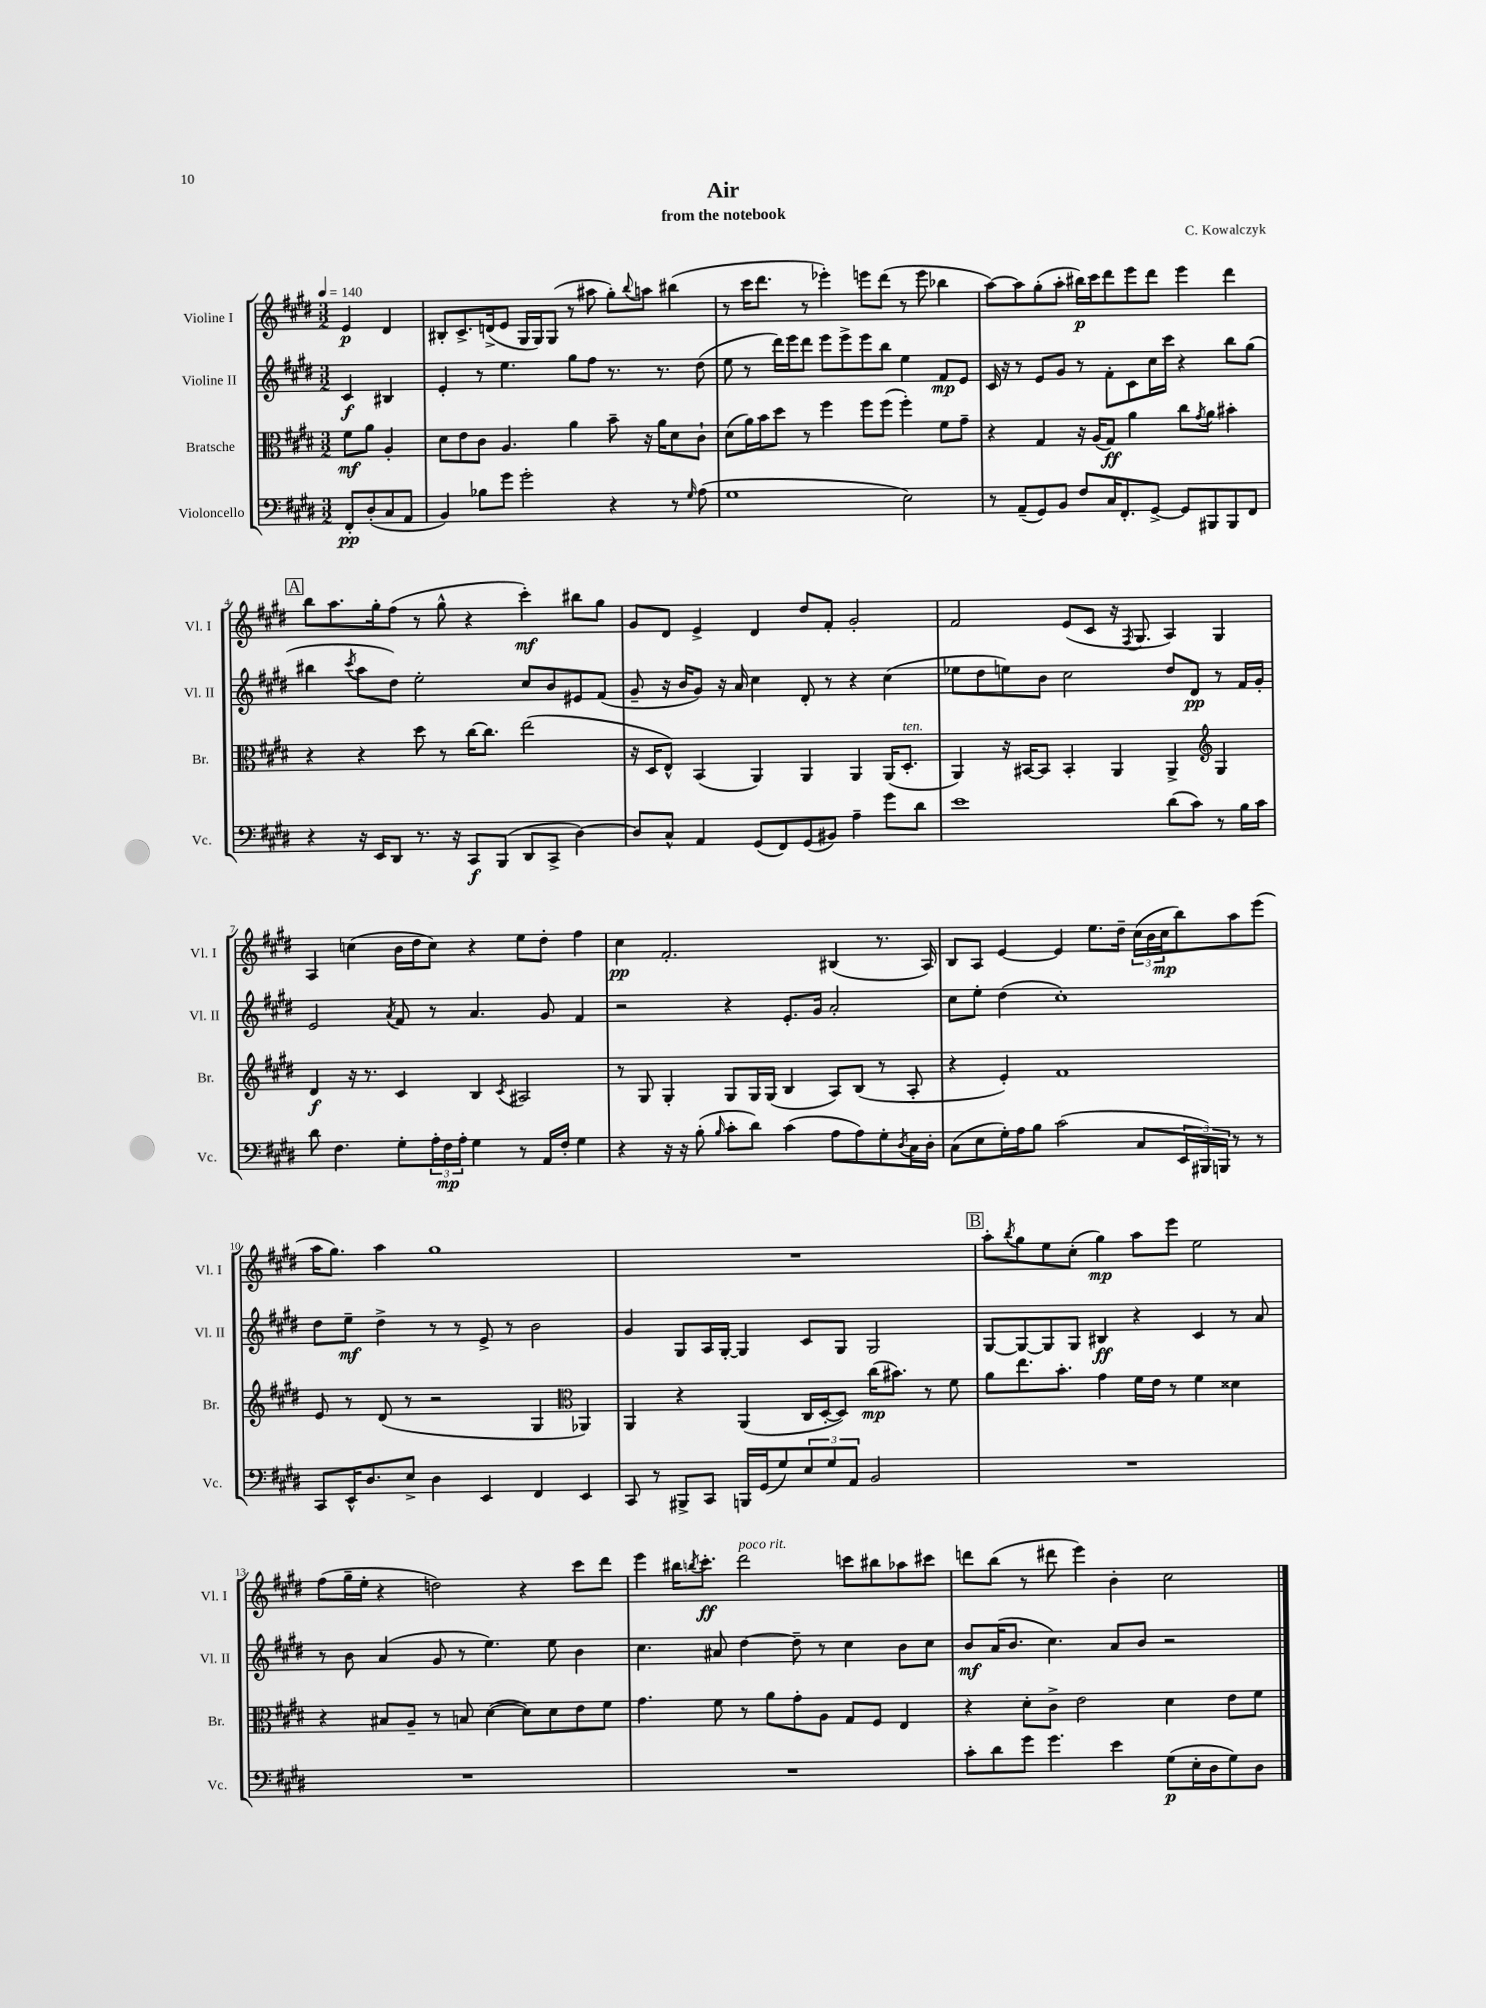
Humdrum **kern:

**kern	**dynam	**kern	**dynam	**kern	**dynam	**kern	**dynam
*part4	*part4	*part3	*part3	*part2	*part2	*part1	*part1
*staff4	*staff4	*staff3	*staff3	*staff2	*staff2	*staff1	*staff1
*I"Violoncello	*	*I"Bratsche	*	*I"Violine II	*	*I"Violine I	*
*I'Vc.	*	*I'Br.	*	*I'Vl. II	*	*I'Vl. I	*
*clefF4	*	*clefC3	*	*clefG2	*	*clefG2	*
*k[f#c#g#d#]	*	*k[f#c#g#d#]	*	*k[f#c#g#d#]	*	*k[f#c#g#d#]	*
*M3/2	*	*M3/2	*	*M3/2	*	*M3/2	*
*MM140	*	*MM140	*	*MM140	*	*MM140	*
=	=	=	=	=	=	=	=
8FF#'/L	pp	8f#\L	mf	4c#/	f	4e/	p
(8D#'/	.	8a\J	.	.	.	.	.
8C#/	.	4A'/	.	4B#X/	.	4d#/	.
8AA/J	.	.	.	.	.	.	.
=1	=1	=1	=1	=1	=1	=1	=1
4BB/)	.	8d#\L	.	4e'/	.	8B#X'/L	.
.	.	8e\	.	.	.	8.c#^/	.
8B-X\L	.	8c#\J	.	8r	.	.	.
.	.	.	.	.	.	(16dn^/k	.
8g#\J	.	4.A/	.	4.ee\	.	8e/J	.
2g#'\	.	.	.	.	.	16G#/LL	.
.	.	.	.	.	.	16G#/J)	.
.	.	.	.	.	.	(8G#/J	.
.	.	4a\	.	8gg#\L	.	8r	.
.	.	.	.	8ff#\J	.	8aa#X\	.
4r	.	8b~\	.	8.r	.	8gg#'\L)	.
.	.	.	.	.	.	8qqbb/	.
.	.	16r	.	.	.	8aan\J	.
.	.	16a\KL	.	8.r	.	.	.
8r	.	8d#\	.	.	.	(4bb#X\	.
16qqG#/	.	.	.	.	.	.	.
(8A\	.	8c#`\J	.	(8dd#\	.	.	.
=2	=2	=2	=2	=2	=2	=2	=2
1G#	.	(8d#\L	.	8ee\	.	8r	.
.	.	16a\L)	.	8r	.	16ccc#\KL	.
.	.	16b\J	.	.	.	8.ddd#\J	.
.	.	8dd#\J	.	16ddd#\LL)	.	.	.
.	.	.	.	16eee\J	.	.	.
.	.	8r	.	8ddd#\J	.	8r	.
.	.	4ff#\	.	8eee\L	.	4eee-X'\)	.
.	.	.	.	8eee^\	.	.	.
.	.	8ff#\L	.	8eee\	.	8eeen\L	.
.	.	(8ff#\J	.	8bb\J	.	(8ddd#\J	.
2E\)	.	4ff#'\)	.	4ee\	.	8r	.
.	.	.	.	.	.	8eee\	.
.	.	8f#\L	.	8f#/L	mp	4bb-X\	.
.	.	8g#~\J	.	8e/J	.	.	.
=3	=3	=3	=3	=3	=3	=3	=3
8r	.	4r	.	16c#/	.	[8aa\L)	.
.	.	.	.	16r	.	.	.
(8AA~/L	.	.	.	8r	.	8aa\]	.
8GG#/)	.	4G#/	.	8e/L	.	(8gg#'\	.
8BB/J	.	.	.	8g#/J	.	8aa'\J	.
8F#/L	.	16r	.	8r	.	16bb#X\LL)	p
.	.	(16A/KL	.	.	.	16ccc#\J	.
16C#/K	.	8G#/J)	ff	8f#'\L	.	8ddd#\	.
8.FF#'/	.	.	.	.	.	.	.
.	.	4a\	.	8c#\	.	8eee\	.
[8GG#^/J	.	.	.	16cc#\L	.	8ddd#\J	.
.	.	.	.	16ccc#\JJ	.	.	.
8GG#/L]	.	8cc#\L	.	4r	.	4eee\	.
.	.	8qg#/	.	.	.	.	.
8BBB#X/	.	8a\J	.	.	.	.	.
8BBB#/	.	4b#X'\	.	8bb\L	.	4ddd#\	.
8FF#/J	.	.	.	(8gg#\J	.	.	.
!!LO:LB:g=z
!!LO:REH:place=s1:t=A
=4	=4	=4	=4	=4	=4	=4	=4
4r	.	4r	.	4bb#X\	.	8bb\L	.
.	.	.	.	.	.	8.aa\	.
.	.	.	.	8qccc#/	.	.	.
16r	.	4r	.	8aa\L	.	.	.
16EE/KL	.	.	.	.	.	16gg#'\k	.
8DD#/J	.	.	.	8dd#\J)	.	(8ff#\J	.
8.r	.	8dd#\	.	2ee'\	.	8r	.
.	.	8r	.	.	.	8gg#^^\	.
16r	.	.	.	.	.	.	.
8CC#/L	f	[16cc#\KL	.	.	.	4r	.
.	.	8.cc#\J]	.	.	.	.	.
(8BBB/J	.	.	.	.	.	.	.
8DD#/L	.	(2ee\	.	8cc#/L	.	4ccc#'\)	mf
8CC#^/J	.	.	.	8b/	.	.	.
[4D#\)	.	.	.	8e#X/	.	8bb#X\L	.
.	.	.	.	(8f#/J	.	8gg#\J	.
=5	=5	=5	=5	=5	=5	=5	=5
8D#/L]	.	16r	.	8g#~/	.	8g#/L	.
.	.	16D#/KL	.	.	.	.	.
8C#^^/J	.	8E^^/J)	.	16r	.	8d#/J	.
.	.	.	.	16b/KL	.	.	.
4AA/	.	(4BB/	.	8g#/J)	.	4e^/	.
.	.	.	.	16r	.	.	.
.	.	.	.	16a/	.	.	.
(8GG#/L	.	4AA/)	.	4cc#\	.	4d#/	.
8FF#/)	.	.	.	.	.	.	.
(8GG#/	.	4AA/	.	8d#'/	.	8dd#/L	.
8BB#X/J)	.	.	.	8r	.	8f#'/J	.
4A~\	.	4AA/	.	4r	.	2g#'/	.
8g#\L	.	(16AA/KL	.	(4cc#\	.	.	.
!	!	!LO:TX:a:i:t=ten.	!	!	!	!	!
.	.	8.D#'/J	.	.	.	.	.
8d#\J	.	.	.	.	.	.	.
=6	=6	=6	=6	=6	=6	=6	=6
1e	.	4AA/)	.	8ee-X\L	.	2f#/	.
.	.	.	.	8dd#\	.	.	.
.	.	16r	.	8een\)	.	.	.
.	.	[16BB#X/KL	.	.	.	.	.
.	.	8BB#/J]	.	8b\J	.	.	.
.	.	4BB#'/	.	2cc#\	.	(8e/L	.
.	.	.	.	.	.	8c#/J	.
.	.	4AA/	.	.	.	16r	.
.	.	.	.	.	.	8qF#/	.
.	.	.	.	.	.	8.G#/	.
(8d#\L	.	4AA^/	.	8dd#/L	.	4A/)	.
8c#\J)	.	.	.	8d#/J	pp	.	.
*	*	*clefG2	*	*	*	*	*
8r	.	4G#/	.	8r	.	4G#/	.
16B\LL	.	.	.	16f#/LL	.	.	.
16c#\JJ	.	.	.	16g#'/JJ	.	.	.
!!LO:LB:g=z
=7	=7	=7	=7	=7	=7	=7	=7
8d#\	.	4d#/	f	2e/	.	4A/	.
4.F#\	.	.	.	.	.	.	.
.	.	16r	.	.	.	(4ccn\	.
.	.	8.r	.	.	.	.	.
.	.	.	.	8qa/	.	.	.
8G#'\L	.	4c#/	.	8f#/	.	16b\LL	.
.	.	.	.	.	.	16dd#\J	.
24A'\L	.	.	.	8r	.	8cc\J)	.
24F#\	mp	.	.	.	.	.	.
24A'\JJ	.	.	.	.	.	.	.
4G#\	.	4B/	.	4.a/	.	4r	.
.	.	8qc#/	.	.	.	.	.
8r	.	2A#X/	.	.	.	8ee\L	.
16AA/LL	.	.	.	8g#/	.	8dd#'\J	.
16F#'/JJ	.	.	.	.	.	.	.
4G#\	.	.	.	4f#/	.	4ff#\	.
=8	=8	=8	=8	=8	=8	=8	=8
4r	.	8r	.	2r	.	4cc#\	pp
.	.	8G#/	.	.	.	.	.
16r	.	4G#'/	.	.	.	2.f#'/	.
16r	.	.	.	.	.	.	.
(8B'\	.	.	.	.	.	.	.
16qqB/	.	.	.	.	.	.	.
8c#'\L	.	8G#/L	.	4r	.	.	.
8d#\J)	.	16G#/L	.	.	.	.	.
.	.	(16G#/JJ	.	.	.	.	.
(4c#\	.	4B/	.	8.e'/L	.	.	.
.	.	.	.	16g#/Jk	.	.	.
8A\L	.	8A/L)	.	2a'/	.	(4B#X/	.
8A\)	.	(8B/J	.	.	.	.	.
8G#'\	.	8r	.	.	.	8.r	.
8qD#/	.	.	.	.	.	.	.
16C#\L	.	8A'/	.	.	.	.	.
16D#'\JJ	.	.	.	.	.	16A/)	.
=9	=9	=9	=9	=9	=9	=9	=9
(8C#\L	.	4r	.	8cc#\L	.	8B/L	.
8E\	.	.	.	8ee'\J	.	8A/J	.
16G#'\L)	.	4e'/)	.	(4dd#\	.	[4e/	.
16A\J	.	.	.	.	.	.	.
8B\J	.	.	.	.	.	.	.
(2c#\	.	1f#	.	1cc#')	.	4e/]	.
.	.	.	.	.	.	8.ee\L	.
.	.	.	.	.	.	16dd#~\Jk	.
8C#/L	.	.	.	.	.	(24cc#\LL	.
.	.	.	.	.	.	24b\	.
.	.	.	.	.	.	24cc#\J	mp
24EE/L	.	.	.	.	.	8bb\)	.
24BBB#X/)	.	.	.	.	.	.	.
24BBBn/JJ	.	.	.	.	.	.	.
8r	.	.	.	.	.	8aa\	.
8r	.	.	.	.	.	(8eee\J	.
!!LO:LB:g=z
=10	=10	=10	=10	=10	=10	=10	=10
8CC#/L	.	8e/	.	8dd#\L	.	16aa\KL	.
.	.	.	.	.	.	8.gg#\J)	.
16EE^^/K	.	8r	.	8ee~\J	mf	.	.
8.D#/	.	.	.	.	.	.	.
.	.	(8d#/	.	4dd#^\	.	4aa\	.
8E^/J	.	8r	.	.	.	.	.
4D#\	.	2r	.	8r	.	1gg#	.
.	.	.	.	8r	.	.	.
4EE/	.	.	.	8e^/	.	.	.
.	.	.	.	8r	.	.	.
4FF#/	.	4G#/	.	2b\	.	.	.
*	*	*clefC3	*	*	*	*	*
4EE/	.	4AA-X/)	.	.	.	.	.
=11	=11	=11	=11	=11	=11	=11	=11
8CC#/	.	4AA/	.	4g#/	.	1.r	.
8r	.	.	.	.	.	.	.
8BBB#X^/L	.	4r	.	8G#/L	.	.	.
8CC#/J	.	.	.	16A/L	.	.	.
.	.	.	.	[16G#'/JJ	.	.	.
16BBBn/LL	.	(4AA/	.	4G#/]	.	.	.
(16GG#/J	.	.	.	.	.	.	.
8G#/)	.	.	.	.	.	.	.
12E/	.	16C#/LL	.	8c#/L	.	.	.
.	.	[16D#'/J	.	.	.	.	.
12G#/	.	.	.	.	.	.	.
.	.	8D#/J])	.	8G#/J	.	.	.
12AA/J	.	.	.	.	.	.	.
2BB/	.	(16cc#\KL	mp	2G#/	.	.	.
.	.	8.b#X\J)	.	.	.	.	.
.	.	8r	.	.	.	.	.
.	.	8f#\	.	.	.	.	.
!!LO:REH:place=s1:t=B
=12	=12	=12	=12	=12	=12	=12	=12
1.r	.	8a\L	.	[8G#/L	.	8aa'\L	.
.	.	.	.	.	.	8qbb/	.
.	.	8.ee\	.	8G#/_	.	8gg#\	.
.	.	.	.	8G#/]	.	8ee\	.
.	.	8.b'\J	.	.	.	.	.
.	.	.	.	8G#/J	.	(8cc#'\J	.
.	.	4g#\	.	4B#X/	ff	4gg#\)	mp
.	.	16f#\LL	.	4r	.	8aa\L	.
.	.	16e\JJ	.	.	.	.	.
.	.	8r	.	.	.	8eee\J	.
.	.	4f#\	.	4c#/	.	2ee\	.
.	.	4d##X\	.	8r	.	.	.
.	.	.	.	8a/	.	.	.
!!LO:LB:g=z
=13	=13	=13	=13	=13	=13	=13	=13
1.r	.	4r	.	8r	.	(8ff#\L	.
.	.	.	.	8b\	.	16gg#~\L	.
.	.	.	.	.	.	16ee'\JJ	.
.	.	8B#X/L	.	(4a/	.	4r	.
.	.	8A~/J	.	.	.	.	.
.	.	8r	.	8g#/	.	2ddn\)	.
.	.	8Bn/	.	8r	.	.	.
.	.	([4d#\	.	4.ee\)	.	.	.
.	.	8d#\L])	.	.	.	4r	.
.	.	8d#\	.	8ee\	.	.	.
.	.	8e\	.	4b\	.	8ccc#\L	.
.	.	8f#\J	.	.	.	8ddd#\J	.
=14	=14	=14	=14	=14	=14	=14	=14
1.r	.	4.g#\	.	4.cc#\	.	4eee\	.
.	.	.	.	.	.	16bb#X\KL	.
.	.	.	.	.	.	8qbbn/	.
.	.	.	.	.	.	8.ccc#'\J	ff
.	.	8f#\	.	8a#X/	.	.	.
!	!	!	!	!	!	!LO:TX:a:i:t=poco rit.	!
.	.	8r	.	[4dd#\	.	2ddd#\	.
.	.	8a\L	.	.	.	.	.
.	.	8g#'\	.	8dd#~\]	.	.	.
.	.	8A\J	.	8r	.	.	.
.	.	8G#/L	.	4cc#\	.	8cccn\L	.
.	.	8F#/J	.	.	.	8bb#X\	.
.	.	4E/	.	8b\L	.	8aa-X\	.
.	.	.	.	8cc#\J	.	8ccc#X\J	.
=15	=15	=15	=15	=15	=15	=15	=15
8c#'\L	.	4r	.	8b/L	mf	8dddn\L	.
8d#\	.	.	.	(16a/K	.	(8bb\J	.
.	.	.	.	8.b/J	.	.	.
8g#\J	.	8d#'\L	.	.	.	8r	.
4.g#\	.	8c#^\J	.	4.cc#\)	.	8ddd#X\	.
.	.	2e\	.	.	.	4eee\)	.
4e\	.	.	.	8a/L	.	4b'\	.
.	.	.	.	8b/J	.	.	.
(8G#\L	p	4d#\	.	2r	.	2cc#\	.
16E'\L	.	.	.	.	.	.	.
16D#\J	.	.	.	.	.	.	.
8G#\)	.	8e\L	.	.	.	.	.
8D#\J	.	8f#\J	.	.	.	.	.
==	==	==	==	==	==	==	==
*-	*-	*-	*-	*-	*-	*-	*-
